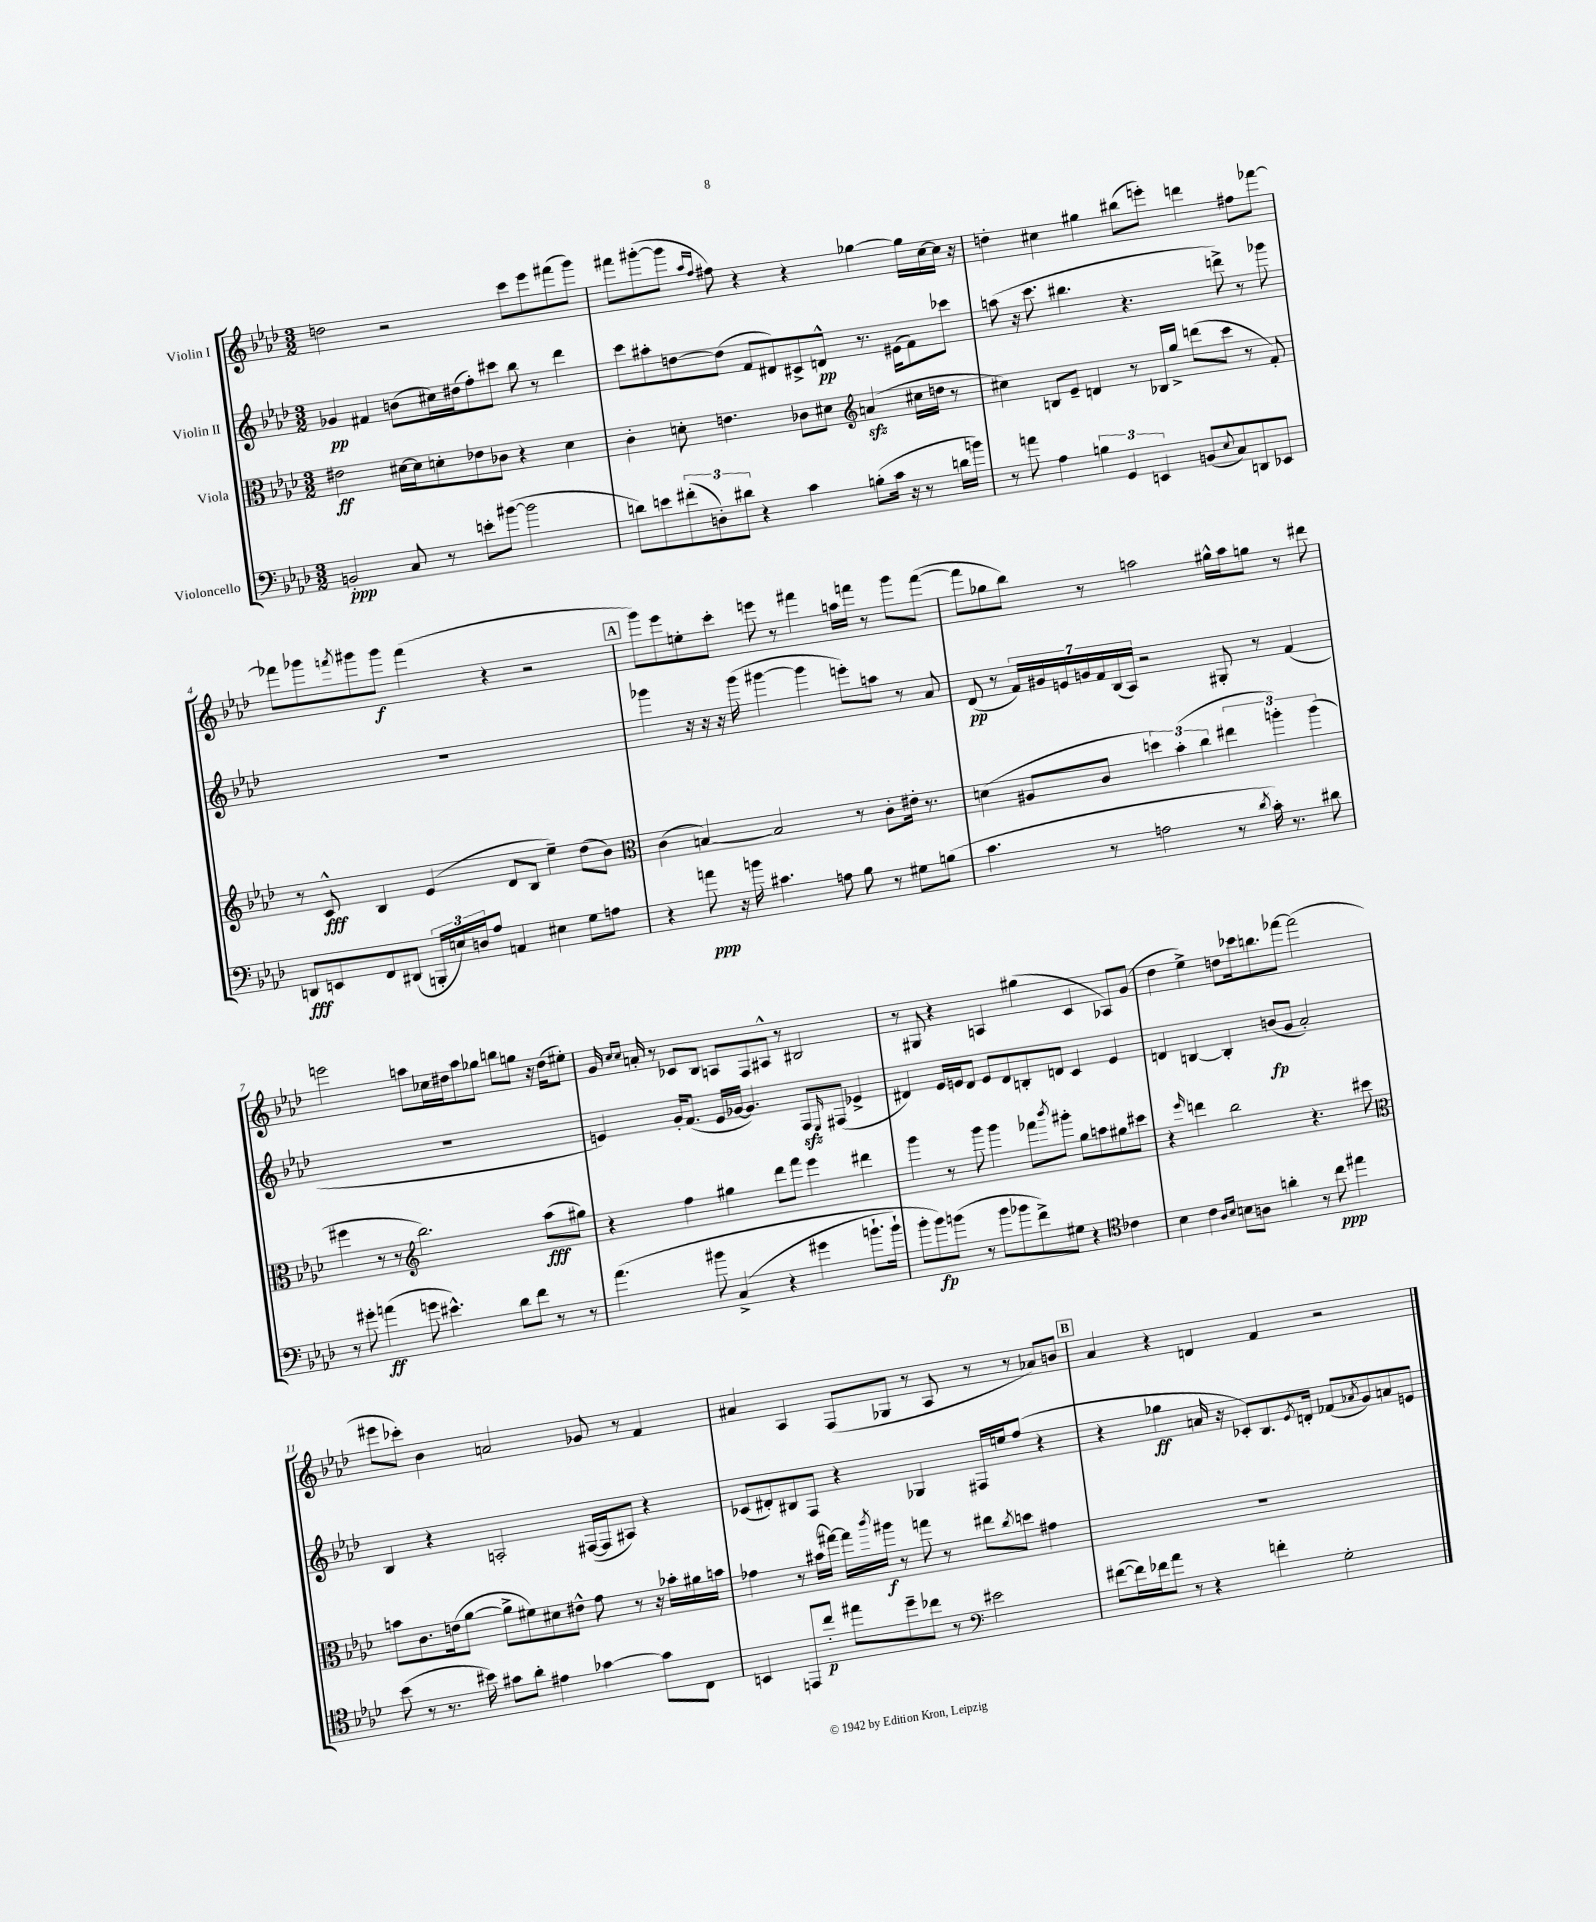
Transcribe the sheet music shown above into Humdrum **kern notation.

**kern	**kern	**kern	**kern
*staff4	*staff3	*staff2	*staff1
*clefF4	*clefC3	*clefG2	*clefG2
*k[b-e-a-d-]	*k[b-e-a-d-]	*k[b-e-a-d-]	*k[b-e-a-d-]
*M3/2	*M3/2	*M3/2	*M3/2
2BB'	2e#	4g-	2dd
.	.	4f#	.
8C	[16d#	(8b	2r
.	16d#]	.	.
8r	8d'	16cc#)	.
.	.	(16dd#	.
8e'	8e-	8ff')	.
([8b#	8c-	8ccc#	.
2b#]	4r	8bb-	8ccc
.	.	8r	8eee-
.	4d	4ddd-	(8fff#
.	.	.	8ggg)
=	=	=	=
8d)	4c'	8ccc	8fff#
8e	.	8aa#'	([8ggg#'
(12f#'	8d'	[8dd	8ggg#]
12D')	.	.	.
.	.	.	16qqaa-
.	.	.	16qqff
.	4.e	(8dd]	8ff#)
12d#	.	.	.
4r	.	8f	4r
.	.	8d#)	.
4c	8c-	8c#^	4r
.	8d#	8d^^	.
*	*clefG2	*	*
(8B'	(4a	8.r	[4gg-
16c	.	.	.
16r	.	(16e#	.
8r	16cc#	8f)	16gg-]
.	16dd	.	[16cc
16d	8r	8ccc-	16cc]
16b)	.	.	16r
=	=	=	=
8r	4cc#)	(8aa	4dd'
8a	.	16r	.
.	.	8.ccc	.
4A-	8B	.	4cc#
.	8e-~	4.bb#	.
6B	4d	.	4gg#
6GG	.	.	.
.	8r	4.r	(8bb#
6EE	.	.	.
.	16B-	.	8eee')
.	16gg^	.	.
(8BB	(8ddd	.	4ddd
8qqE-	.	.	.
8C)	8ccc	8ddd^)	.
8DD	8r	8r	8ff#
8EE-	8f')	8ggg-	[8fff-
=	=	=	=
8DD	8r	1.r	8fff-]
8EE	8c^^	.	8ggg-
.	.	.	8qfff
8FF	4B-	.	8ggg#
(8DD#	.	.	8ggg#
24BBB'	(4e-	.	(4fff
24E)	.	.	.
24D	.	.	.
8A-	.	.	.
4AA	8d-	.	4r
.	8B-	.	.
4E#	4ee-~)	.	2r
8G	(8dd-	.	.
8A	8b-)	.	.
=	=	=	=
*	*clefC3	*	*
4r	(4c	4ggg-	8ggg)
.	.	.	8eee-
8a	[4B)	16r	8ee'
.	.	16r	.
16r	.	16r	8ccc'
16b	.	(16ggg-	.
4.c#	2B]	[4ggg#	8eee
.	.	.	8r
.	.	4ggg#]	4fff#
8A	.	.	.
8B-	8r	8eee')	16aa
.	.	.	16fff
8r	8c'	8aa	8r
8G#	16e#'	8r	8ggg
.	8.r	.	.
(8B	.	8a-	([8fff
=	=	=	=
4.c	(4d	(8d-	8fff]
.	.	8r	8gg-
.	8A#	28f)	8bb-)
.	.	28g#	.
.	.	28e	.
.	.	28g	.
8r	8c	.	8r
.	.	28f	.
.	.	(28B-	.
.	.	28A-)	.
2A	6dd)	2r	2aa
.	(6b-'	.	.
.	6cc	.	.
8r	6ee#	8G#'	16gg#^^
.	.	.	16aa
8qd-	.	.	.
16c')	.	8r	8gg
.	6aa')	.	.
8.r	.	.	.
.	.	(4f	8r
.	(6aa	.	.
8d#	.	.	8ddd#
=	=	=	=
8r	4ff#	1.r	2eee
8g#'	.	.	.
(4a	8r	.	.
.	8r	.	.
*	*clefG2	*	*
8g	2.bb-)	.	8aa
4.e#^^)	.	.	16cc-
.	.	.	16dd#
.	.	.	8aa
.	.	.	8gg-
8d-	.	.	8bb
8f	.	.	8gg
8r	(8aa-	.	16r
.	.	.	(16dd#
8r	8gg#)	.	8ee#')
=	=	=	=
&(4.a-	4r	4e)	16g
.	.	.	16qqcc
.	.	.	16qqcc
.	.	.	16a'
.	.	.	8r
.	4ff	16g'	8c-
.	.	(8.f	.
8b#	.	.	8B-
(4C^	4gg#	16e	8A
.	.	[16g-	.
.	.	4.g-])	8F
4r	8ddd-	.	8A#^^
.	8fff	.	8r
4g#	4eee-	8F	2B#
.	.	16qqE-	.
.	.	(8F#	.
8.b`	4ddd#	4e-^	.
16b`)	.	.	.
=	=	=	=
8b-'	4ggg	4d#)	8r
8b-&)	.	.	8G#
(8b	8r	16e-	4r
.	.	16e	.
8r	8ggg	8d#	.
8b	4ggg	8e	4A
8b-	.	8d#	.
8f^)	8fff-	8B'	(4gg#
.	8qbbb-	.	.
8G#	8ggg#'	8d	.
4r	8gg	4c	4c
.	8aa	.	.
*clefC4	*	*	*
4c-	8gg#	4e	8A-)
.	8ccc#	.	(8g
=	=	=	=
4B-	4r	4d	4dd-
.	16qqeee-	.	.
4c	4ddd	[4B	4ee-^)
16qqA-	.	.	.
16qqB-	.	.	.
8B	2bb-	4B']	8dd
8A	.	.	16ccc-
.	.	.	8.bb
4a'	.	(8b	.
.	.	8g	[8fff-
8r	4.r	2a-')	(2fff-]
8cc	.	.	.
4ee#	.	.	.
.	8ccc#	.	.
=	=	=	=
*	*clefC3	*	*
(8b-	8b	4B-	8eee#
8r	8.c	.	8ccc-')
8.r	.	4r	4b-
.	(16e	.	.
.	[8a-	.	.
16b#)	.	.	.
8g#	8a-^]	2A'	2a
8a-'	8f#)	.	.
4e#	8d#	.	.
.	8e#^^	.	.
[4g-	8g	([16F#	8g-
.	.	16F#]	.
.	8r	8A#)	8r
8g-]	16r	4r	4f
.	16b-'	.	.
8C	16a#	.	.
.	16b	.	.
=	=	=	=
4BB	4g-	(8c-	4a#
.	.	8d#')	.
8EE	8r	8B#	4A-
8cc'	(16b#	8F	.
.	[16gg#)	.	.
8ee#	16gg#]	4r	(8F
.	8qccc	.	.
.	16aa#	.	.
8dd-~	8r	.	8G-
8cc-	8gg	4G-	8r
8r	8r	.	8A-
*clefF4	*	*	*
2e#	8ee#	16F#	8r
.	.	16ee	.
.	8qcc	.	.
.	8dd	(8ff	8r
.	4g#	4r	8a-)
.	.	.	8b
=	=	=	=
([8f#	1.r	4r	4a-
16f#])	.	.	.
16f-	.	.	.
8a-	.	4gg-	4r
8r	.	.	.
4r	.	16a	4d
.	.	16r	.
.	.	8c-')	.
4f'	.	8.B-	4f
.	.	8qe-	.
.	.	16d'	.
2G'	.	(8f-	2r
.	.	8qa-	.
.	.	8g)	.
.	.	8a	.
.	.	8e	.
==	==	==	==
*-	*-	*-	*-
